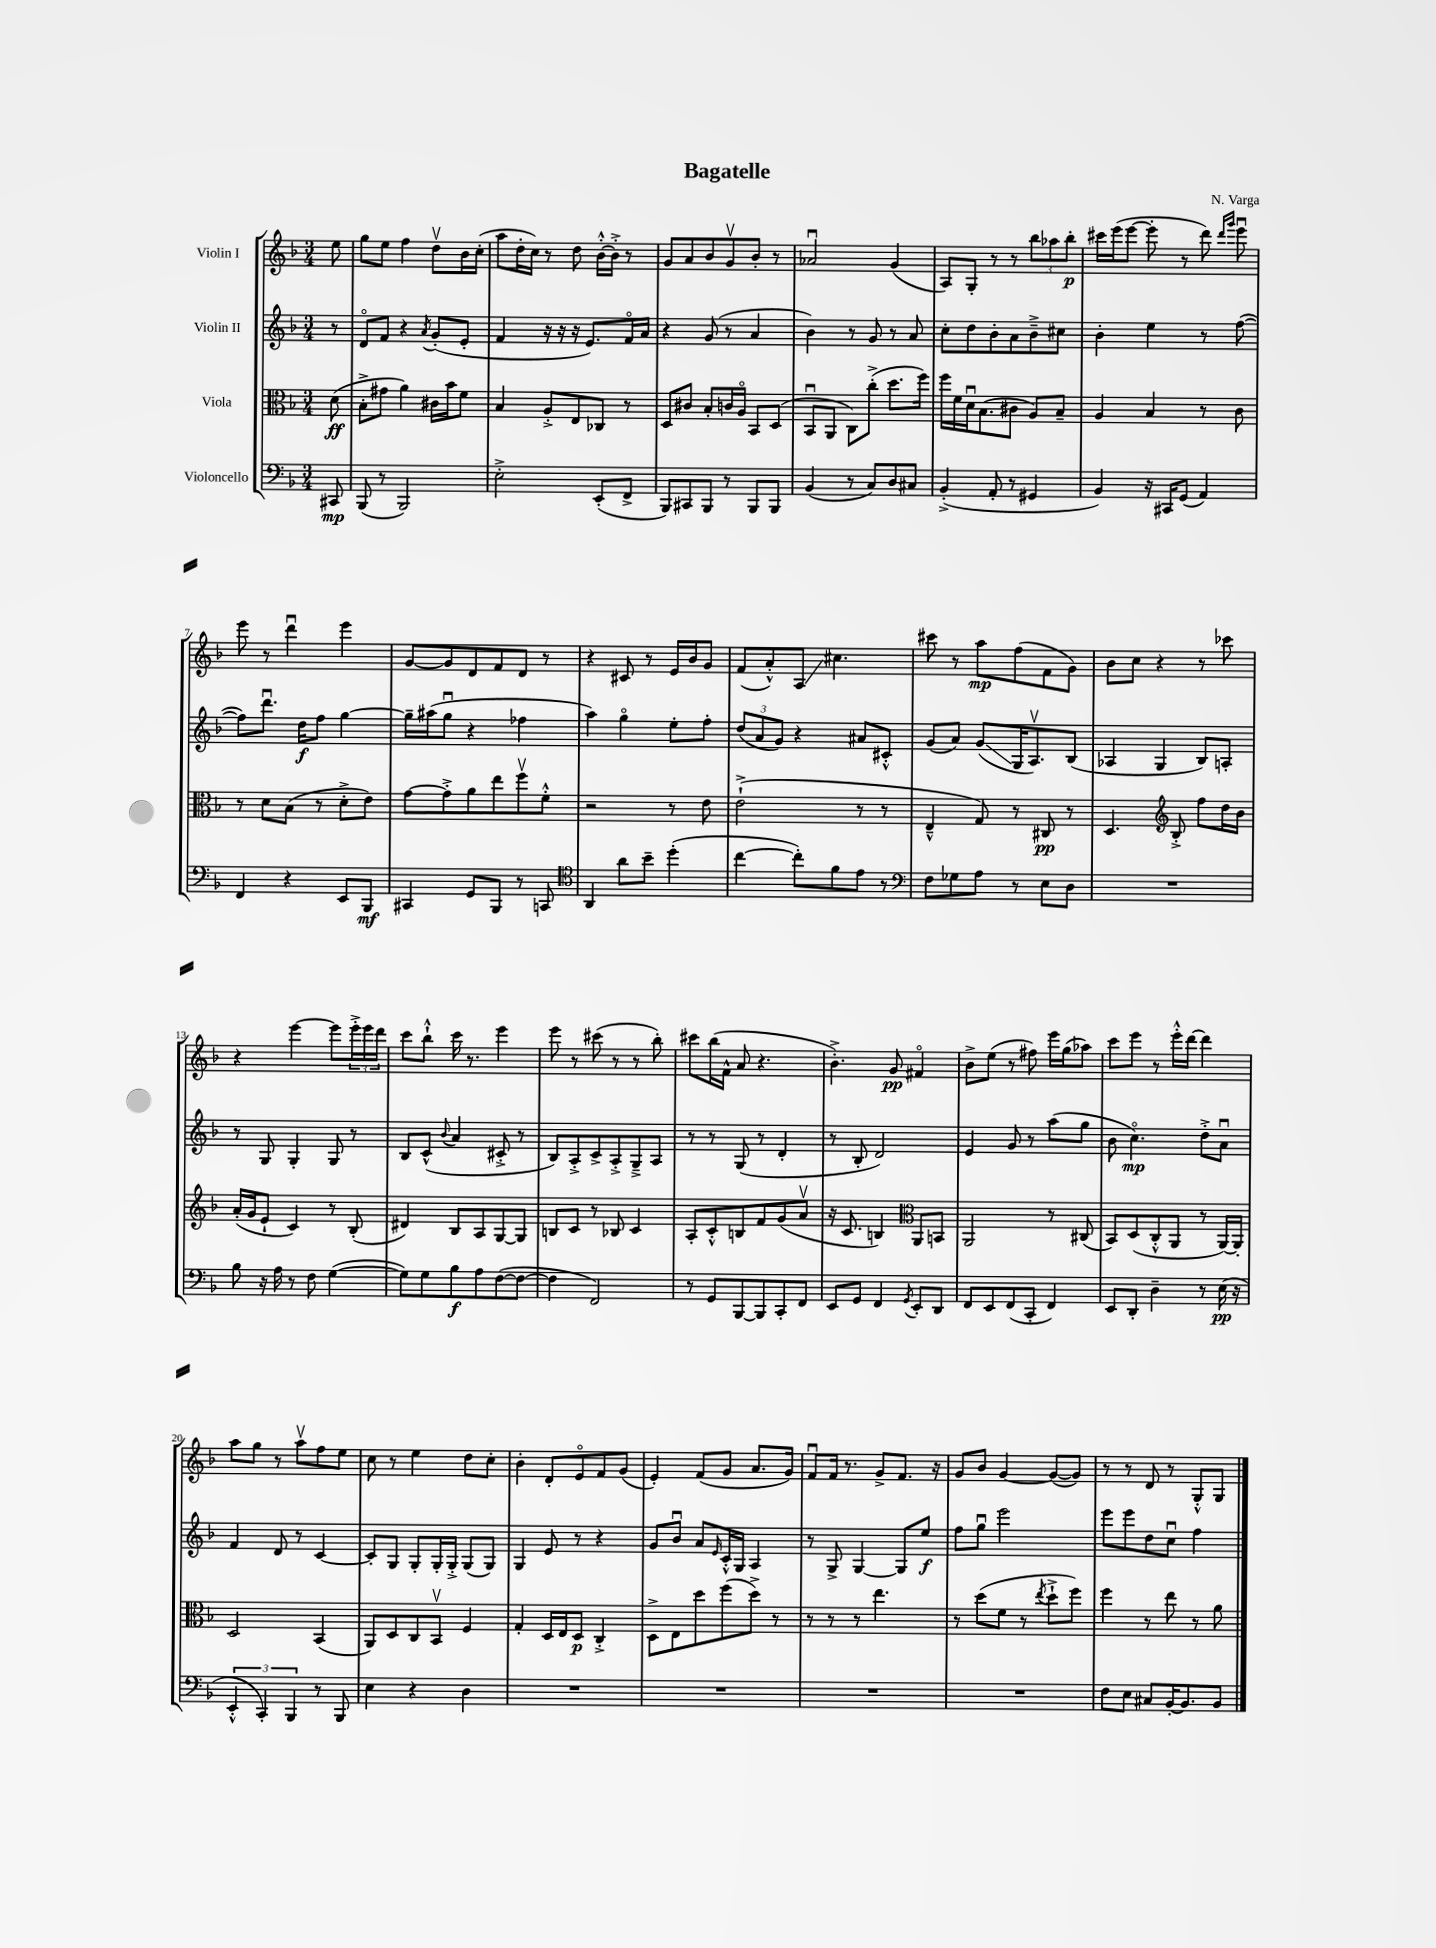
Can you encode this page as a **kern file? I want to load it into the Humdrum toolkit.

**kern	**kern	**kern	**kern
*staff4	*staff3	*staff2	*staff1
*clefF4	*clefC3	*clefG2	*clefG2
*k[b-]	*k[b-]	*k[b-]	*k[b-]
*M3/4	*M3/4	*M3/4	*M3/4
8CC#	(8d	8r	8ee
=	=	=	=
(8BBB-	8B-'^	8do	8gg
8r	8g#	8f	8ee
2BBB-)	4a)	4r	4ff
.	.	8qa	.
.	16c#	(8g'	8ddv
.	16b-	.	.
.	8f	8e'	16b-
.	.	.	(16cc'
=	=	=	=
2E'^	4B-	4f	8aa
.	.	.	16dd'
.	.	.	16cc)
.	8A'^	16r	8r
.	.	16r	.
.	8E	16r	8dd
.	.	8.e)	.
(8EE'	8C-	.	[16b-'^^
.	.	.	16b-'^]
8FF^	8r	16fo	8r
.	.	16a	.
=	=	=	=
8BBB-)	8D	4r	8g
8CC#	8c#	.	8a
8BBB-	8B-'	(8g	8b-
8r	16c	8r	8gv
.	16Ao	.	.
8BBB-	8BB-	4a	8b-'
8BBB-	(8D	.	8r
=	=	=	=
(4BB-	8BB-u	4b-)	2a-u
.	8AA	.	.
8r	8C)	8r	.
8C)	(8cc'^	8g	.
8D	8.dd	8r	(4g
8C#	.	8a	.
.	16ff)	.	.
=	=	=	=
(4BB-'^	16ff	8cc'	8A)
.	16f	.	.
.	16du	8dd	8G'
.	(8.B-	.	.
8AA'	.	8b-'	8r
8r	8c#	8a	8r
4GG#	8A)	8b-~^	12bb-
.	.	.	12aa-
.	8B-~	8cc#	.
.	.	.	12bb-'
=	=	=	=
4BB-)	4A	4b-'	16ccc#
.	.	.	(16eee
.	.	.	[8eee
16r	4B-	4ee	8eee']
16CC#	.	.	.
(8GG	.	.	8r
4AA)	8r	8r	8ddd)
.	.	.	16qqddd
.	.	.	16qqggg
.	8c	([8ff	8eeeu
=	=	=	=
4FF	8r	8ff])	8eee
.	8d	8.dddu	8r
4r	(8B-	.	4dddu
.	.	16dd	.
.	8r	8ff	.
8EE	8d'^	[4gg	4eee
8BBB-	8e)	.	.
=	=	=	=
4CC#	[8g	16gg~]	[8g
.	.	(16aa#	.
.	8g'^]	8ggu	8g]
8GG	8a	4r	8d
8BBB-	8ee	.	8f
8r	8ffv	4ff-	8d
8CC	8f'^^	.	8r
=	=	=	=
*clefC4	*	*	*
4AA	2r	4aa)	4r
8a	.	4ggo	8c#
8b-~	.	.	8r
(4dd'	8r	8ee'	16e
.	.	.	16b-
.	8e	8ff'	8g
=	=	=	=
[4cc	(2e`^	(12dd	(8f
.	.	12a	.
.	.	.	8a'^^)
.	.	12g)	.
8cc'])	.	4r	8A
8f	.	.	4.cc#
8e	8r	8a#	.
8r	8r	8c#'^^	.
=	=	=	=
*clefF4	*	*	*
8F	4E~^^	(8g	8ccc#
8G-	.	8a)	8r
8A	8G)	(8g	8aa
8r	8r	16G	(8ff
.	.	8.Av)	.
8E	8C#	.	8f
8D	8r	(8B-	8g)
=	=	=	=
2.r	4.D	4A-	8b-
.	.	.	8cc
.	.	4G	4r
*	*clefG2	*	*
.	8B-'^	.	.
.	8ff	8B-)	8r
.	16dd	8A'	8ccc-
.	16b-	.	.
=	=	=	=
8B-	(16a'	8r	4r
.	16g	.	.
16r	8e`	8G	.
16A	.	.	.
8r	4c)	4G'	[4eee
8F	.	.	.
([4G	8r	8G	8eee]
.	(8B-'	8r	24eee'^
.	.	.	24eee
.	.	.	24ddd
=	=	=	=
8G])	4d#)	8B-	8ccc
8G	.	(8c^^	8bb-`^^
.	.	8qqb-	.
8B-	8B-	4a	16ccc
.	.	.	8.r
8A	8A	.	.
([8F	[8G	8c#'^	4eee
8F_	8G]	8r	.
=	=	=	=
4F]	8B	8B-)	8eee
.	8c	8A'^	8r
2FF)	8r	8c^	(8ccc#
.	8B-	8A'^	8r
.	4c	8G~^	8r
.	.	8A	8bb-')
=	=	=	=
8r	8A'	8r	8ccc#
8GG	8c'^^	8r	(16bb-
.	.	.	16f^^
[8BBB-	8B	(8G	8a
8BBB-]	8f	8r	4.r
8CC'	(8g	4d'	.
8FF	8av	.	.
=	=	=	=
8EE	16r	8r	4.b-'^)
.	8.c	.	.
8GG	.	8B-'	.
4FF	4B)	2d)	.
.	.	.	8g
*	*clefC3	*	*
8qGG	.	.	.
8EE'	8AA	.	4f#o
8DD	8BB	.	.
=	=	=	=
8FF	2AA	4e	8b-^
8EE	.	.	(8ee
(8FF	.	8g	8r
8CC'	.	8r	8ff#)
4FF)	8r	(8aa	16eee
.	.	.	(16gg
.	(8C#	8gg	8aa-)
=	=	=	=
8EE	8BB-)	8b-	8ccc
8DD'	(8D	4.cco)	8eee
4D~	8C'^^	.	8r
.	8AA	.	16eee'^^
.	.	.	[16ddd
8r	8r	8dd'^	4ddd]
(16E	[16AA)	8au	.
16r	16AA']	.	.
=	=	=	=
6EE'^^	2D	4f	8aa
.	.	.	8gg
6CC')	.	.	.
.	.	8d	8r
6BBB-	.	.	.
.	.	8r	8aav
8r	(4BB-	[4c	8ff
8BBB-	.	.	8ee
=	=	=	=
4E	8AA)	8c']	8cc
.	8D	8G	8r
4r	8C	8G'	4ee
.	8BB-v	16G'	.
.	.	16G'^	.
4D	4F	(8G	8dd
.	.	8G)	8cc'
=	=	=	=
2.r	4G'	4G	4b-'
.	16D	8e	8d'
.	16E	.	.
.	8D	8r	8eo
.	4C'^	4r	8f
.	.	.	(8g
=	=	=	=
2.r	8D^	8g	4e')
.	8E	8b-u	.
.	8dd	8a	(8f
.	.	16qqe	.
.	(8ff	16c'^^	8g
.	.	16G	.
.	8dd^)	4A	8.a
.	8r	.	.
.	.	.	16g)
=	=	=	=
2.r	8r	8r	8fu
.	8r	8G^	16f
.	.	.	8.r
.	8r	[4G	.
.	4.ee	.	8g^
.	.	8G]	8.f
.	.	8ee	.
.	.	.	16r
=	=	=	=
2.r	8r	8ff	8g
.	(8dd	8ggu	8b-
.	8f	2eee	[4g
.	8r	.	.
.	8qee	.	.
.	8dd`^	.	(8g_
.	8ff)	.	8g])
=	=	=	=
8F	4ff	8eee	8r
8E	.	8eee	8r
8C#	8r	8dd	8d
[16BB-'	8ee	8ccu	8r
8.BB-]	.	.	.
.	8r	4ff	8G'^^
8BB-	8a	.	8G
==	==	==	==
*-	*-	*-	*-
